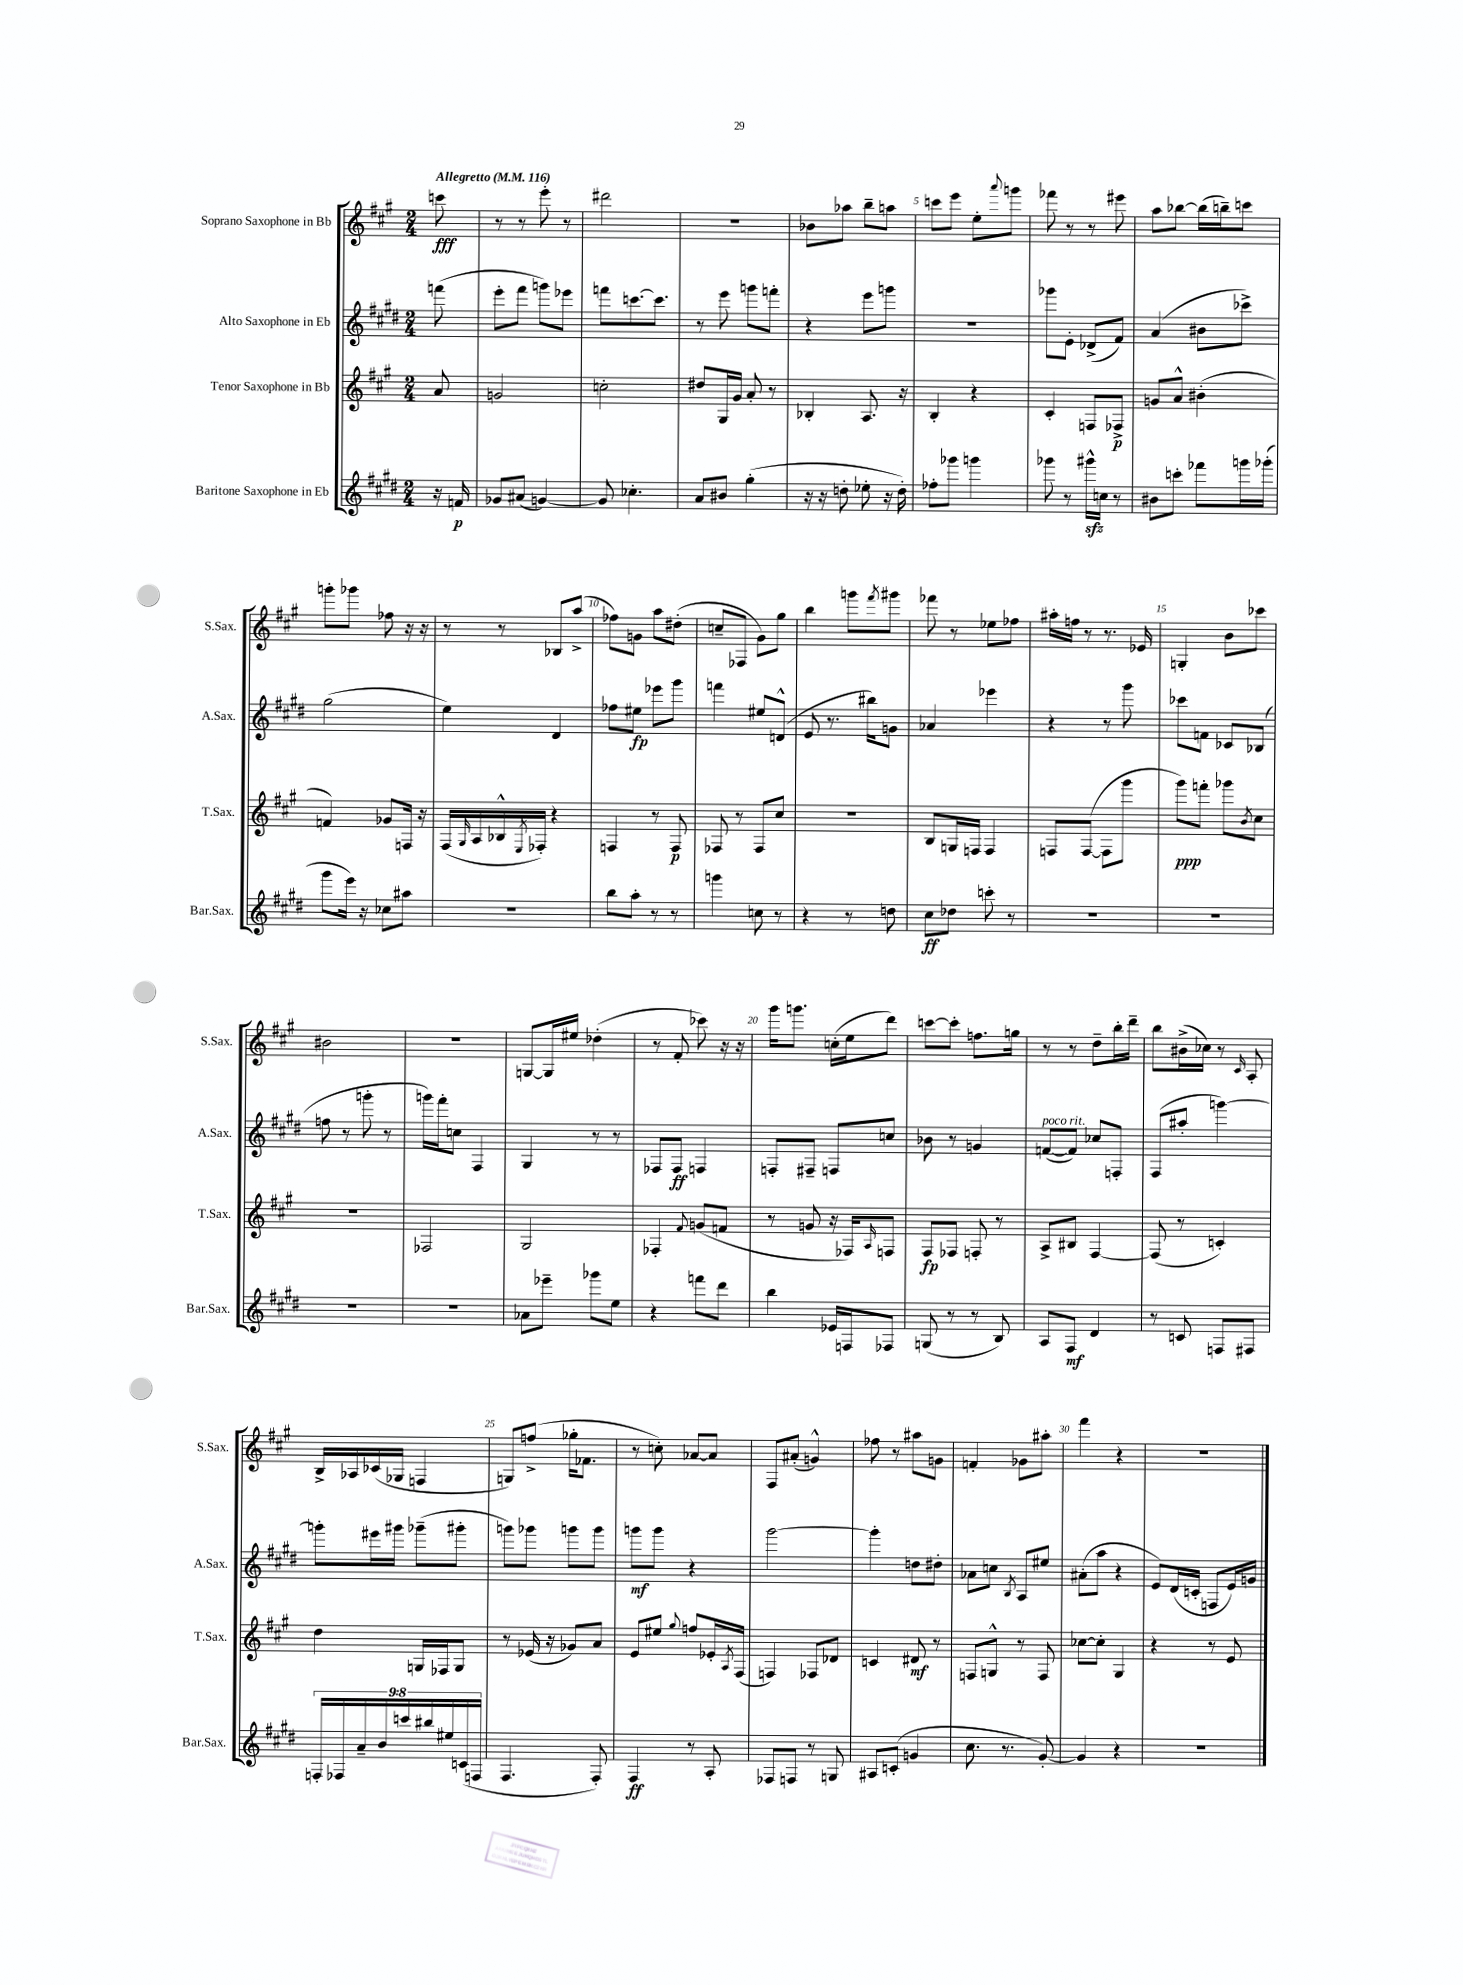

**kern	**dynam	**kern	**dynam	**kern	**dynam	**kern	**dynam
*part4	*part4	*part3	*part3	*part2	*part2	*part1	*part1
*staff4	*staff4	*staff3	*staff3	*staff2	*staff2	*staff1	*staff1
*I"Baritone Saxophone in Eb	*	*I"Tenor Saxophone in Bb	*	*I"Alto Saxophone in Eb	*	*I"Soprano Saxophone in Bb	*
*I'Bar.Sax.	*	*I'T.Sax.	*	*I'A.Sax.	*	*I'S.Sax.	*
*clefG2	*	*clefG2	*	*clefG2	*	*clefG2	*
*k[f#c#g#d#]	*	*k[f#c#g#]	*	*k[f#c#g#d#]	*	*k[f#c#g#]	*
*M2/4	*	*M2/4	*	*M2/4	*	*M2/4	*
*MM116	*	*MM116	*	*MM116	*	*MM116	*
=	=	=	=	=	=	=	=
!	!	!	!	!	!	!LO:TX:a:B:t=Allegretto	!
16r	.	8a/	.	(8fffn\	.	8cccn\	fff
16fn/	p	.	.	.	.	.	.
=1	=1	=1	=1	=1	=1	=1	=1
8g-X/L	.	2gn/	.	8eee'\L	.	8r	.
(8a#X/J	.	.	.	8fff#\J	.	8r	.
[4gn/)	.	.	.	8gggn\L)	.	8eee'\	.
.	.	.	.	8eee-X\J	.	8r	.
=2	=2	=2	=2	=2	=2	=2	=2
8g/]	.	2ccn'\	.	8fffn\L	.	2ddd#X\	.
4.cc-X'\	.	.	.	[8.cccn\	.	.	.
.	.	.	.	8.ccc\J]	.	.	.
=3	=3	=3	=3	=3	=3	=3	=3
8a/L	.	8dd#X/L	.	8r	.	2r	.
8b#X/J	.	16G#/L	.	8eee\	.	.	.
.	.	16g#/JJ	.	.	.	.	.
(4gg#'\	.	8a'/	.	8gggn\L	.	.	.
.	.	8r	.	8fffn'\J	.	.	.
=4	=4	=4	=4	=4	=4	=4	=4
16r	.	4B-X'/	.	4r	.	8b-X\L	.
16r	.	.	.	.	.	.	.
8ddn'\	.	.	.	.	.	8aa-X\J	.
8ee-X'\	.	8.A/	.	8eee\L	.	8bb~\L	.
16r	.	.	.	8gggn\J	.	8aan\J	.
16dd'\)	.	16r	.	.	.	.	.
=5	=5	=5	=5	=5	=5	=5	=5
8ff-X'\L	.	4B'/	.	2r	.	8cccn\L	.
8ggg-X\J	.	.	.	.	.	8eee\J	.
4gggn\	.	4r	.	.	.	8ee'\L	.
.	.	.	.	.	.	8qqaaa/	.
.	.	.	.	.	.	8gggn\J	.
=6	=6	=6	=6	=6	=6	=6	=6
8ggg-X\	.	4c#'/	.	8ggg-X\L	.	8fff-X\	.
8r	.	.	.	8e'\J	.	8r	.
16ggg#Xzz^^\LL	.	8Fn/L	.	(8d-X^/L	.	8r	.
16ccn\JJ	.	.	.	.	.	.	.
8r	.	8F-X^/J	p	8f#/J)	.	8eee#X\	.
=7	=7	=7	=7	=7	=7	=7	=7
8b#X\L	.	8gn/L	.	(4a/	.	8aa\L	.
8cccn'\J	.	8a^^/J	.	.	.	[8bb-X\J	.
8fff-X\L	.	(4b#X'\	.	8b#X\L	.	(16bb-\LL]	.
.	.	.	.	.	.	16bbn~\J)	.
16gggn\L	.	.	.	8ccc-X^\J)	.	8cccn\J	.
(16ggg-X'\JJ	.	.	.	.	.	.	.
!!LO:LB:g=z
=8	=8	=8	=8	=8	=8	=8	=8
8ggg#\L	.	4fn/)	.	(2gg#\	.	8gggn'\L	.
16eee\Jk)	.	.	.	.	.	8ggg-X\J	.
16r	.	.	.	.	.	.	.
8cc-X\L	.	8g-X/L	.	.	.	8ff-X\	.
8aa#X\J	.	16Fn/Jk	.	.	.	16r	.
.	.	16r	.	.	.	16r	.
=9	=9	=9	=9	=9	=9	=9	=9
2r	.	(16F#/LL	.	4ee\)	.	8r	.
.	.	16qqG#/	.	.	.	.	.
.	.	16A/	.	.	.	.	.
.	.	16B-X^^/	.	.	.	8r	.
.	.	8qE/	.	.	.	.	.
.	.	16F-X'/JJ)	.	.	.	.	.
.	.	4r	.	4d#/	.	8B-X/L	.
.	.	.	.	.	.	(8aa^/J	.
=10	=10	=10	=10	=10	=10	=10	=10
8bb\L	.	4Fn/	.	8ff-X\L	.	8ff-X\L)	.
8aa'\J	.	.	.	8ee#X\J	fp	8gn\J	.
8r	.	8r	.	8eee-X\L	.	8aa\L	.
8r	.	8F/	p	8ggg#\J	.	(8dd#X'\J	.
=11	=11	=11	=11	=11	=11	=11	=11
4gggn\	.	8F-X/	.	4fffn\	.	8ccn~/L	.
.	.	8r	.	.	.	8F-X/J	.
8ccn\	.	8F-/L	.	8ee#X/L	.	8g#\L)	.
8r	.	8cc#/J	.	(8dn^^/J	.	8gg#\J	.
=12	=12	=12	=12	=12	=12	=12	=12
4r	.	2r	.	8e/	.	4bb\	.
.	.	.	.	8.r	.	.	.
8r	.	.	.	.	.	8gggn\L	.
.	.	.	.	16bb#X\KL)	.	.	.
.	.	.	.	.	.	8qfff#/	.
8ddn\	.	.	.	8gn\J	.	8ggg#X\J	.
=13	=13	=13	=13	=13	=13	=13	=13
8cc#\L	ff	8B/L	.	4a-X/	.	8fff-X\	.
8dd-X\J	.	16Gn/L	.	.	.	8r	.
.	.	16Fn/JJ	.	.	.	.	.
8cccn'\	.	4F/	.	4eee-X\	.	8ee-X\L	.
8r	.	.	.	.	.	8ff-X\J	.
=14	=14	=14	=14	=14	=14	=14	=14
2r	.	8Fn/L	.	4r	.	16aa#X'\LL	.
.	.	.	.	.	.	16ffn\JJ	.
.	.	([8F/J	.	.	.	8r	.
.	.	8F\L]	.	8r	.	8.r	.
.	.	8ggg#\J	.	8ggg#\	.	.	.
.	.	.	.	.	.	16e-X/	.
=15	=15	=15	=15	=15	=15	=15	=15
2r	.	8ggg#\L)	ppp	8ccc-X\L	.	4Gn'/	.
.	.	8fffn'\J	.	8fn\J	.	.	.
.	.	8ggg-X\L	.	8c-X/L	.	8b\L	.
.	.	8qb/	.	.	.	.	.
.	.	8cc#\J	.	(8B-X/J	.	8ccc-X\J	.
!!LO:LB:g=z
=16	=16	=16	=16	=16	=16	=16	=16
2r	.	2r	.	8ffn\	.	2b#X\	.
.	.	.	.	8r	.	.	.
.	.	.	.	8gggn'\	.	.	.
.	.	.	.	8r	.	.	.
=17	=17	=17	=17	=17	=17	=17	=17
2r	.	2F-X/	.	16gggn\LL)	.	2r	.
.	.	.	.	16fff#'\J	.	.	.
.	.	.	.	8ccn\J	.	.	.
.	.	.	.	4F#/	.	.	.
=18	=18	=18	=18	=18	=18	=18	=18
8a-X\L	.	2G#/	.	4G#/	.	[8Gn/L	.
8eee-X~\J	.	.	.	.	.	16G/L]	.
.	.	.	.	.	.	16ee#X/JJ	.
8ggg-X\L	.	.	.	8r	.	(4dd-X'\	.
8ee\J	.	.	.	8r	.	.	.
=19	=19	=19	=19	=19	=19	=19	=19
4r	.	4F-X'/	.	8F-X/L	.	8r	.
.	.	.	.	8F-/J	ff	8f#'/	.
.	.	8qqf#/	.	.	.	.	.
8fffn\L	.	(8gn/L	.	4Fn/	.	8ccc-X\)	.
8ddd#\J	.	8fn/J	.	.	.	16r	.
.	.	.	.	.	.	16r	.
=20	=20	=20	=20	=20	=20	=20	=20
4bb\	.	8r	.	8Fn'/L	.	16ggg#\KL	.
.	.	.	.	.	.	8.gggn\J	.
.	.	8gn/	.	8F#X~/J	.	.	.
16e-X/LL	.	16r	.	8Fn/L	.	(16ccn'\LL	.
16Fn/J	.	16F-X/KL)	.	.	.	16ee\J	.
.	.	16qqA/	.	.	.	.	.
8F-X/J	.	8Fn/J	.	8ccn/J	.	8ddd\J)	.
=21	=21	=21	=21	=21	=21	=21	=21
(8Gn/	.	8F#/L	fp	8b-X\	.	[8cccn\L	.
8r	.	8F-X/J	.	8r	.	8ccc'\J]	.
8r	.	8Fn'/	.	4gn/	.	8.ffn\L	.
8B/)	.	8r	.	.	.	.	.
.	.	.	.	.	.	16ggn\Jk	.
=22	=22	=22	=22	=22	=22	=22	=22
!	!	!	!	!LO:TX:a:i:t=poco rit.	!	!	!
8A/L	.	8A^/L	.	([8fn/L	.	8r	.
8F#/J	mf	8B#X/J	.	8f/J])	.	8r	.
4d#/	.	[4F#/	.	8cc-X/L	.	8dd~\L	.
.	.	.	.	8Fn'/J	.	16bb'\L	.
.	.	.	.	.	.	16ddd~\JJ	.
=23	=23	=23	=23	=23	=23	=23	=23
8r	.	(8F#/]	.	(8F#/L	.	8bb\L	.
8cn/	.	8r	.	8aa#X'/J	.	(16b#X^\L	.
.	.	.	.	.	.	16cc-X\JJ)	.
8Fn/L	.	4cn'/)	.	[4gggn\)	.	8r	.
.	.	.	.	.	.	16qqc#/	.
8F#X/J	.	.	.	.	.	8A'/	.
!!LO:LB:g=z
=24	=24	=24	=24	=24	=24	=24	=24
18Fn'/LL	.	4dd\	.	8gggn'\L]	.	16B^/LL	.
18F-X/	.	.	.	.	.	.	.
.	.	.	.	.	.	16A-X/	.
18a~/	.	.	.	.	.	.	.
.	.	.	.	16eee#X\L	.	(16c-X/	.
18b/	.	.	.	.	.	.	.
.	.	.	.	16ggg#X\JJ	.	16G-X/JJ	.
18cccn/	.	.	.	.	.	.	.
.	.	16Gn/LL	.	(8ggg-X~\L	.	4Fn/	.
18bb#X/	.	.	.	.	.	.	.
.	.	16F-X/J	.	.	.	.	.
18ee#X/	.	.	.	.	.	.	.
.	.	8G/J	.	8ggg#X'\J	.	.	.
(18cn/	.	.	.	.	.	.	.
18Fn/JJ	.	.	.	.	.	.	.
=25	=25	=25	=25	=25	=25	=25	=25
4.F#/	.	8r	.	8gggn\L)	.	8Gn/L)	.
.	.	(16e-X/	.	8ggg-X\J	.	(8ffn^/J	.
.	.	16r	.	.	.	.	.
.	.	8g-X/L)	.	8gggn\L	.	16gg-X'\KL	.
.	.	.	.	.	.	8.f-X\J	.
8F#'/)	.	8a/J	.	8ggg\J	.	.	.
=26	=26	=26	=26	=26	=26	=26	=26
4F#/	ff	8e/L	.	8gggn\L	mf	8r	.
.	.	8ee#X/J	.	8ggg\J	.	8ccn'\)	.
.	.	8qqgg#/	.	.	.	.	.
8r	.	8ffn/L	.	4r	.	[8a-X/L	.
8A'/	.	16e-X'/L	.	.	.	8a-/J]	.
.	.	8qA/	.	.	.	.	.
.	.	(16F#/JJ	.	.	.	.	.
=27	=27	=27	=27	=27	=27	=27	=27
8F-X/L	.	4Fn/)	.	[2ggg#\	.	8F#/L	.
8Fn/J	.	.	.	.	.	(8a#X'/J	.
8r	.	8F-X/L	.	.	.	4gn^^/)	.
8Gn/	.	8d-X/J	.	.	.	.	.
=28	=28	=28	=28	=28	=28	=28	=28
8A#X/L	.	4cn/	.	4ggg#'\]	.	8ff-X\	.
(8cn'/J	.	.	.	.	.	8r	.
4gn/	.	8d#X/	mf	8ddn\L	.	8aa#X\L	.
.	.	8r	.	8dd#X'\J	.	8gn\J	.
=29	=29	=29	=29	=29	=29	=29	=29
8.cc#\	.	8Fn/L	.	8a-X\L	.	4fn'/	.
.	.	8Gn^^/J	.	8ccn\J	.	.	.
8.r	.	.	.	.	.	.	.
.	.	.	.	8qB/	.	.	.
.	.	8r	.	8A/L	.	8g-X\L	.
[8g#'/)	.	8F/	.	8ee#X/J	.	8aa#X'\J	.
=30	=30	=30	=30	=30	=30	=30	=30
4g#/]	.	[8cc-X\L	.	(8a#X'\L	.	4fff#\	.
.	.	8cc-'\J]	.	8aa\J	.	.	.
4r	.	4G#/	.	4r	.	4r	.
=31	=31	=31	=31	=31	=31	=31	=31
2r	.	4r	.	8e/L)	.	2r	.
.	.	.	.	(16d#/L	.	.	.
.	.	.	.	16cn'/JJ	.	.	.
.	.	8r	.	8Fn/L	.	.	.
.	.	8e/	.	16e/L)	.	.	.
.	.	.	.	16gn/JJ	.	.	.
==	==	==	==	==	==	==	==
*-	*-	*-	*-	*-	*-	*-	*-
